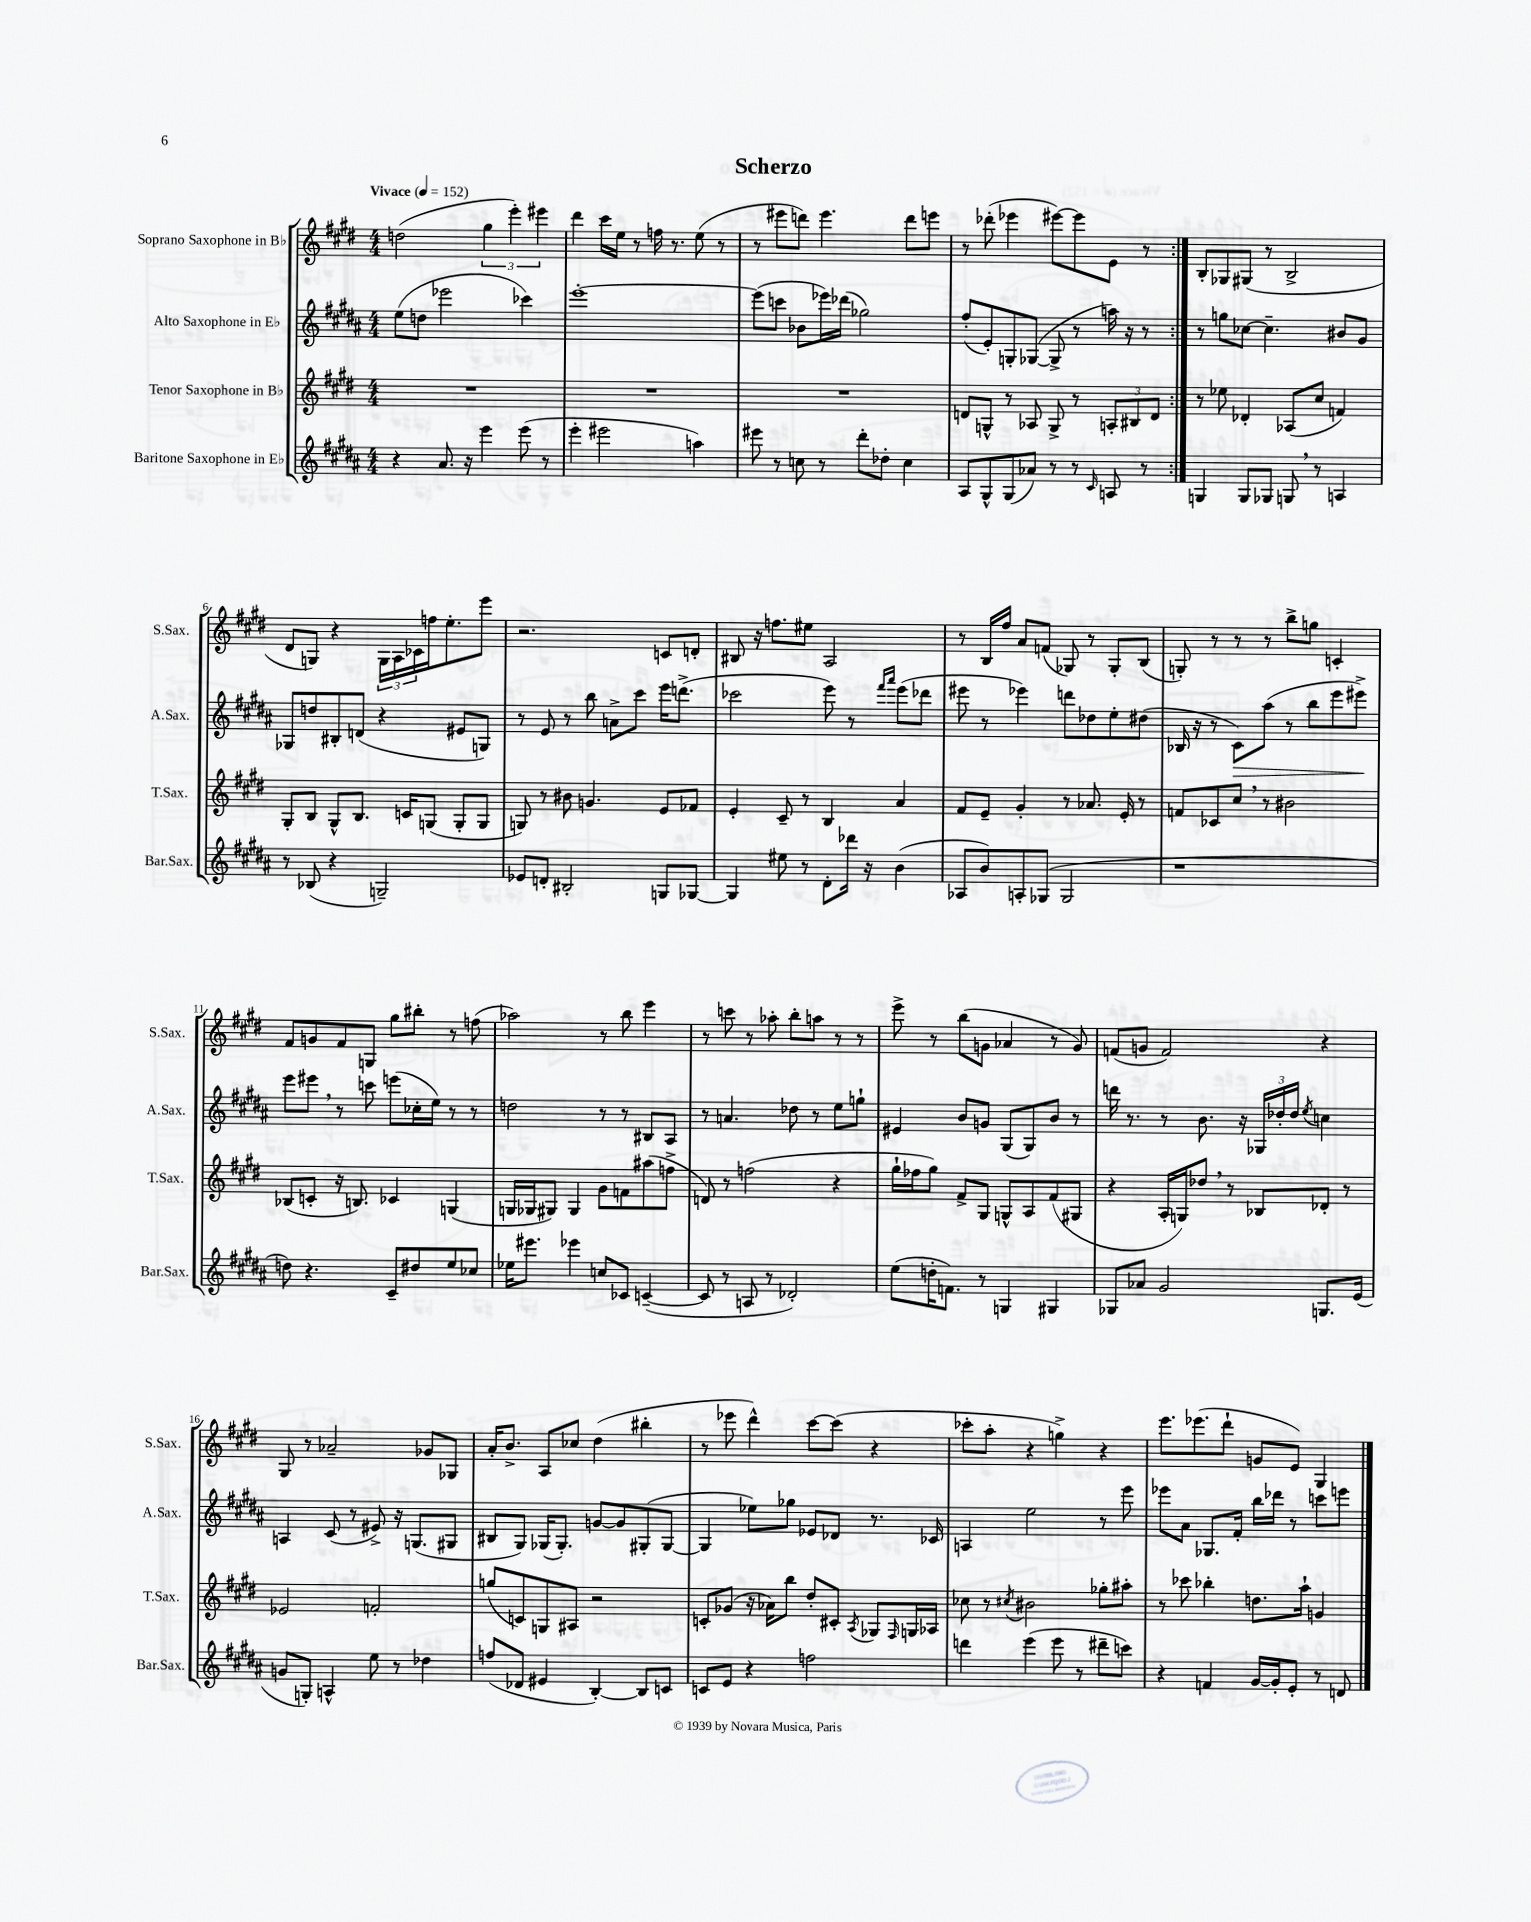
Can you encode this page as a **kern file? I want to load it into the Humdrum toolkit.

**kern	**kern	**kern	**dynam	**kern
*part4	*part3	*part2	*part2	*part1
*staff4	*staff3	*staff2	*staff2	*staff1
*I"Baritone Saxophone in E♭	*I"Tenor Saxophone in B♭	*I"Alto Saxophone in E♭	*	*I"Soprano Saxophone in B♭
*I'Bar.Sax.	*I'T.Sax.	*I'A.Sax.	*	*I'S.Sax.
*clefG2	*clefG2	*clefG2	*	*clefG2
*k[f#c#g#d#a#]	*k[f#c#g#d#]	*k[f#c#g#d#a#]	*	*k[f#c#g#d#]
*M4/4	*M4/4	*M4/4	*	*M4/4
*MM152	*MM152	*MM152	*	*MM152
=1	=1	=1	=1	=1
!	!	!	!	!LO:TX:a:B:t=Vivace
4r	1r	(8ee\L	.	(2ddn\
.	.	8ddn\J	.	.
8.a#/	.	2eee-X\	.	.
16r	.	.	.	.
4eee\	.	.	.	6gg#\
.	.	.	.	6eee'\)
(8eee\	.	4ccc-X\)	.	.
.	.	.	.	6eee#X\
8r	.	.	.	.
=2	=2	=2	=2	=2
4eee'\	1r	[1eee'	.	4ddd#\
2eee#X\	.	.	.	16ccc#\LL
.	.	.	.	16ee\JJ
.	.	.	.	8r
.	.	.	.	16ffn\
.	.	.	.	8.r
4aan\)	.	.	.	(8ee\
.	.	.	.	8r
=3	=3	=3	=3	=3
8eee#X\	1r	(8eee\L]	.	8r
8r	.	8cccn\J	.	8eee#X\L
8ccn\	.	8b-X\L	.	8dddn\J)
8r	.	16eee-X\L)	.	4.eee#\
.	.	(16ddd-X\JJ	.	.
8ddd#'\L	.	2gg-X\)	.	.
8dd-X'\J	.	.	.	.
4cc\	.	.	.	8ddd\L
.	.	.	.	8eeen\J
=4	=4	=4	=4	=4
8A#/L	8dn/L	(8ff#'/L	.	8r
8G#^^/	8Gn^^/J	8e'/)	.	(8ddd-X'\
(8G#/	8r	8Gn'/	.	4eee-X\
8a-X/J)	8A-X/	([8G-X/J	.	.
8r	8G^/	8G-^/]	.	[8eee#X\L)
8r	8r	8r	.	8eee#\]
16qqc#/	.	.	.	.
8An/	12An'/L	16aan\)	.	8e\J
.	.	16r	.	.
.	12B#X/	.	.	.
8r	.	8r	.	8r
.	12d/J	.	.	.
=5:|!	=5:|!	=5:|!	=5:|!	=5:|!
4Gn/	8r	8r	.	8B'/L
.	8ee-X\	8ggn\L	.	8G-X/
8G/L	4d-X'/	[8cc-X\J	.	(8G#X/J
8G-X/J	.	4.cc-~\]	.	8r
8Gn,/	(8A-X/L	.	.	2B^/
8r	8cc#/J	.	.	.
4An/	4fn/)	8b#X/L	.	.
.	.	8g#/J	.	.
!!LO:LB:g=z
=6	=6	=6	=6	=6
8r	8G#'/L	8G-X/L	.	8d#/L
(8B-X/	8B/J	8ddn/	.	8Gn/J)
4r	8G#^^/L	8B#X'/	.	4r
.	8.B/J	(8dn/J	.	.
2Gn~/)	.	4r	.	24G\LL
.	.	.	.	24A\
.	16cn/KL	.	.	.
.	.	.	.	24c-X\
.	(8Gn/J	.	.	16ffn\J
.	.	.	.	8.ee'\
.	8G'/L	8e#X/L	.	.
.	8G/J	8Gn/J)	.	8eee\J
=7	=7	=7	=7	=7
8e-X/L	8Gn/)	8r	.	2.r
8dn'/J	8r	8e/	.	.
2B#X'/	8b#X\	8r	.	.
.	4.gn/	8bb\	.	.
.	.	8an^\L	.	.
.	.	8ccc#\J	.	.
8Gn/L	8e/L	16eee\KL	.	8cn/L
.	.	(8.dddn^\J	.	.
[8G-X/J	8f-X/J	.	.	8dn'/J
=8	=8	=8	=8	=8
4G-/]	4e'/	2ccc-X\	.	8B#X/
.	.	.	.	16r
.	.	.	.	8.ffn\L
8ee#X\	8c#~/	.	.	.
8r	8r	.	.	8ee#X\J
8d#'\L	4B/	8eee\)	.	2A/
16ddd-X\Jk	.	8r	.	.
16r	.	.	.	.
.	.	16qqfff#/LL	.	.
.	.	16qqaaa#/JJ	.	.
(4b\	4a/	(8eee\L	.	.
.	.	8ddd-X\J	.	.
=9	=9	=9	=9	=9
8A-X/L	8f#/L	8eee#X\	.	8r
8b/)	8e~/J	8r	.	16B/LL
.	.	.	.	16ff#/JJ
8An'/	4g#'/	4eee-X\)	.	8a/L
(8G-X/J	.	.	.	(8fn/J
2G-/	8r	8dddn\L	.	8G-X/)
.	8.a-X/	8dd-X\	.	8r
.	.	8ee'\	.	8G-'/L
.	16e'/	.	.	.
.	8r	(8dd#X\J	.	(8B/J
=10	=10	=10	=10	=10
1r	8fn/L	16B-X/	.	8Gn'/)
.	.	16r	.	.
.	8c-X/	8r	.	8r
!	!	!	!LO:HP:b	!
.	8cc#,/J	8c#\L)	>	8r
.	8r	(8aa#\J	.	8r
.	2b#X\	8r	.	8bb^\L
.	.	8bb\L	.	8ggn\J
.	.	8eee\	.	4cn'/
.	.	8eee#X^\J)	.	.
.	.	.	]	.
!!LO:LB:g=z
=11	=11	=11	=11	=11
8ddn\)	(8B-X/L	8eee\L	.	8f#/L
4.r	8cn'/J	8eee#X,\J	.	8gn/
.	16r	8r	.	8f#/
.	8.Bn/)	.	.	.
.	.	8cccn\	.	8Gn/J
8c#~/L	4c-X/	(8eeen\L	.	8gg#\L
8dd#X/	.	16cc-X'\L	.	8bb#X'\J
.	.	16ee\JJ)	.	.
8ee/	(4Gn/	8r	.	8r
8cc-X/J	.	8r	.	(8ffn\
=12	=12	=12	=12	=12
16ee-X\KL	16Gn/LL	2ddn\	.	2aa-X\)
8.eee#X\J	16G-X/J	.	.	.
.	8G#X/J)	.	.	.
4eee-X\	4G#/	.	.	.
8ccn/L	8g#\L	8r	.	8r
8c-X/J	8fn\	8r	.	8bb\
([4cn~/	(8aa#X\	8B#X/L	.	4eee\
.	8ffn^\J	8A#/J	.	.
=13	=13	=13	=13	=13
8c/]	8dn/)	8r	.	8r
8r	8r	4.an/	.	8cccn\
8An/	(2ffn\	.	.	8r
8r	.	.	.	8aa-X'\
2d-X'/)	.	8dd-X\	.	8bb'\L
.	.	8r	.	8aan\J
.	4r	8ee\L	.	8r
.	.	8ggn`\J	.	8r
=14	=14	=14	=14	=14
(8ee\L	16gg#`\LL	4e#X/	.	8eee^\
.	16ff-X\J	.	.	.
16ddn'\K	8gg#\J)	.	.	8r
8.fn\J)	.	.	.	.
.	8f#^/L	8b/L	.	(8bb\L
8r	8G#/J	8gn/J	.	8gn\J
4Gn/	8Gn^^/L	(8G#/L	.	4a-X/
.	8A/	8G#/)	.	.
4G#X/	(8f#/	8b/J	.	8r
.	8G#X/J	8r	.	8g/)
=15	=15	=15	=15	=15
8G-X/L	4r	16dddn\	.	(8fn/L
.	.	8.r	.	.
8a-X/J	.	.	.	8gn/J
2g#/	16A'/LL	8r	.	2f/)
.	16Gn/J)	.	.	.
.	8dd-X,/J	8.b\	.	.
.	8r	.	.	.
.	.	16r	.	.
.	8B-X/L	24G-X/LL	.	.
.	.	24dd-X'/	.	.
.	.	24dd-/JJ	.	.
.	.	8qee/	.	.
8.Gn/L	8d-X'/J	4ccn\	.	4r
.	8r	.	.	.
(16e/Jk	.	.	.	.
!!LO:LB:g=z
=16	=16	=16	=16	=16
8gn/L	2e-X/	4An/	.	8G#/
8Gn'/J)	.	.	.	8r
4An^^/	.	(8c#/	.	2a-X~/
.	.	8r	.	.
8ee\	2fn'/	8e#X^/)	.	.
8r	.	16r	.	.
.	.	(8.Gn/L	.	.
4dd-X\	.	.	.	8g-X/L
.	.	8G#X/J	.	8G-X/J
=17	=17	=17	=17	=17
(8ffn/L	(8ggn/L	8B#X/L	.	16a'/KL
.	.	.	.	8.b^/J
8d-X/J	8cn/)	8G#/J)	.	.
4e#X/	8Gn/	(16G-X/KL	.	8A/L
.	.	8.G-'/J)	.	.
.	8A#X/J	.	.	8cc-X/J
[4B'/)	2r	[8gn/L	.	(4dd#\
.	.	8g/]	.	.
8B/L]	.	(8G#X'/	.	4bb#X'\
8cn/J	.	[8G#/J	.	.
=18	=18	=18	=18	=18
8cn/L	8cn'/L	4G#/]	.	8r
8e/J	(8g-X/J	.	.	8eee-X\
4r	16r	8ee-X\L)	.	4ddd#^^\)
.	16a-X\KL)	.	.	.
.	8bb\J	8gg-X\J	.	.
2ffn\	8dd#'/L	8e-X/L	.	[8ccc#\L
.	8c#X'/J	8d-X/J	.	(8ccc#\J]
.	8qA/	.	.	.
.	8G-X/L	8.r	.	4r
.	16qqF#/	.	.	.
.	16Gn/L	.	.	.
.	16A-X/JJ	16c-X/	.	.
=19	=19	=19	=19	=19
4dddn\	8cc-X\	4An/	.	8ccc-X'\L
.	8r	.	.	8aa'\J
.	8qcc#X/	.	.	.
(4eee\	2b#X\	2ee\	.	4r
8eee\	.	.	.	4ggn^\)
8r	.	.	.	.
8ddd#X~\L	8gg-X'\L	8r	.	4r
8cccn\J)	8aa#X'\J	8eee\	.	.
=20	=20	=20	=20	=20
4r	8r	8eee-X\L	.	8.eee\L
.	8ccc-X\	8a#\J	.	.
.	.	.	.	(8.eee-X\
4fn/	4bb-X'\	8.G-X/L	.	.
.	.	.	.	8ddd#`\J
.	.	16f#'/Jk	.	.
[16g#/LL	8.ddn\L	16bb\LL	.	8gn/L
16g#'/J]	.	16ddd-X\JJ	.	.
8e'/J	.	8r	.	8e/J)
.	16aa`\Jk	.	.	.
8r	4gn/	8cccn\L	.	4G#/
8dn/	.	8eeen\J	.	.
==	==	==	==	==
*-	*-	*-	*-	*-
